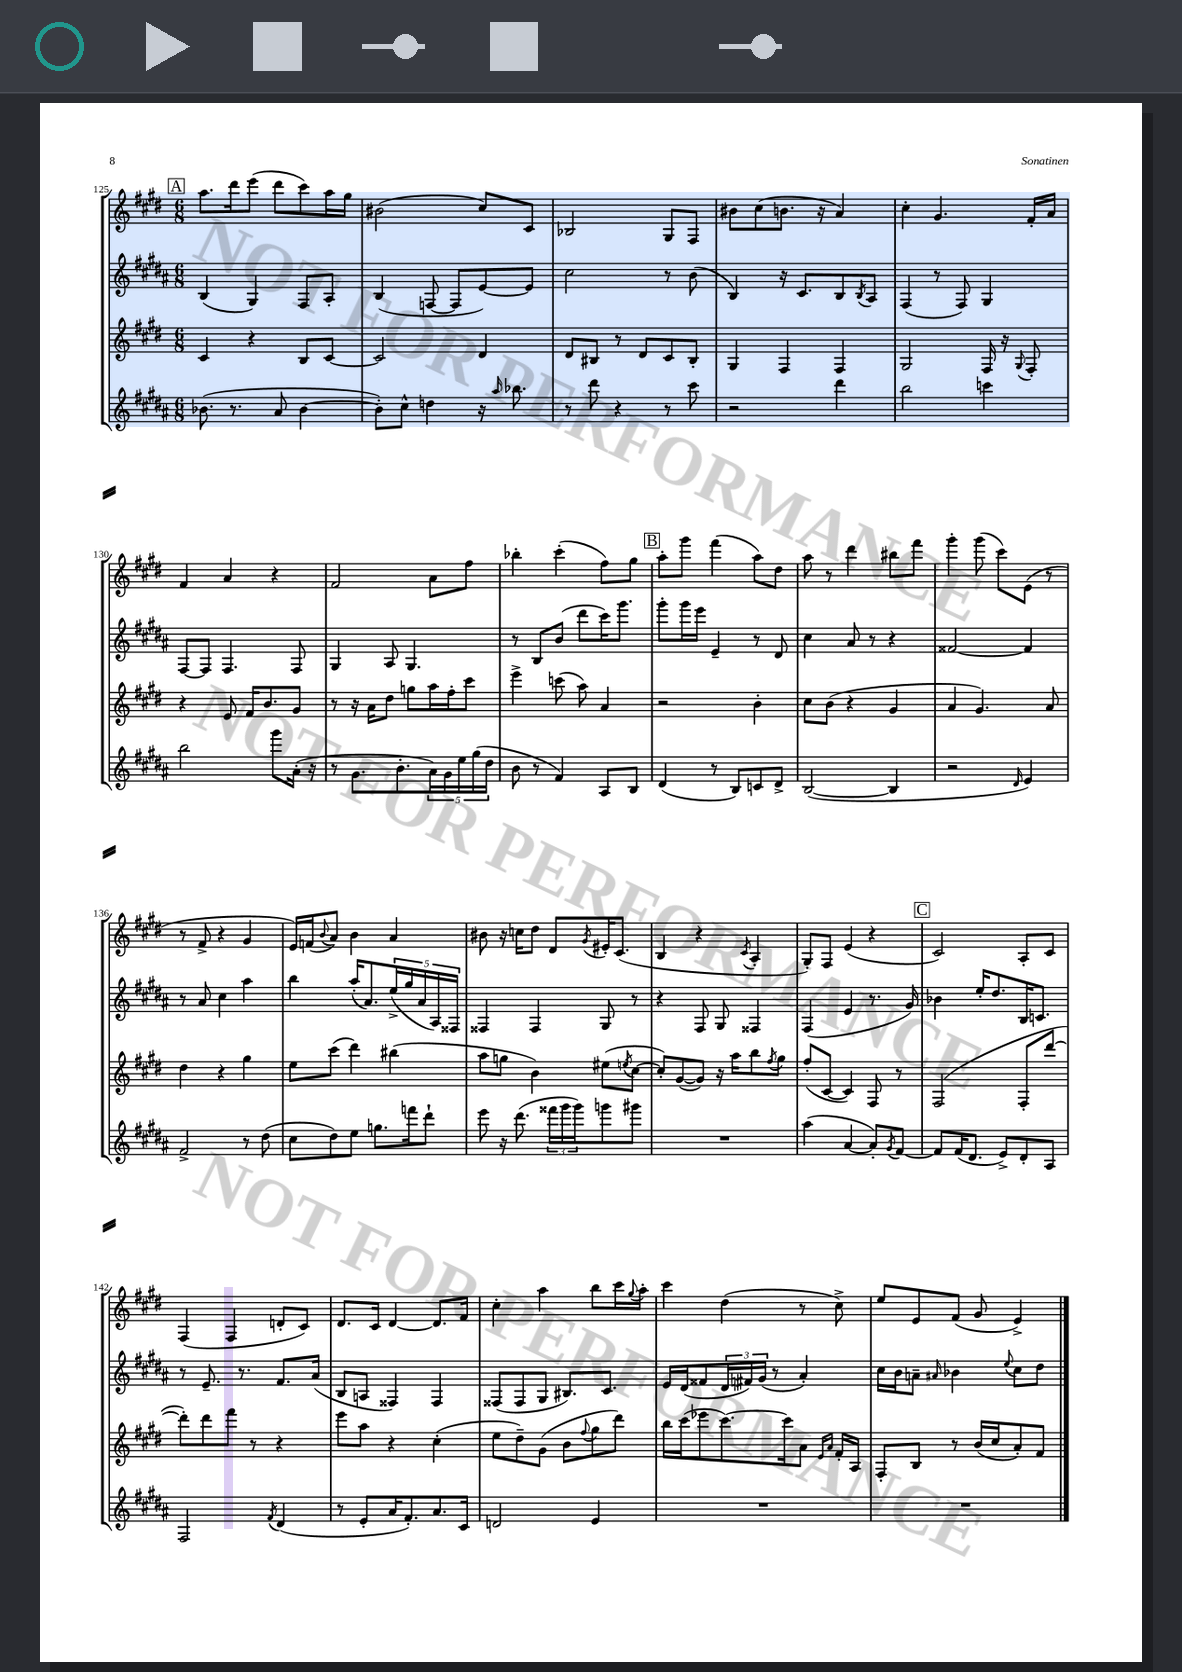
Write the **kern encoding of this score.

**kern	**kern	**kern	**kern
*staff4	*staff3	*staff2	*staff1
*clefG2	*clefG2	*clefG2	*clefG2
*k[f#c#g#d#a#]	*k[f#c#g#d#]	*k[f#c#g#d#a#]	*k[f#c#g#d#]
*M6/8	*M6/8	*M6/8	*M6/8
(8.b-\	4c#/	(4B/	8.aa\L
8.r	.	.	16ddd#\k
.	4r	4G#/)	(8eee\J
8a#/	.	.	8ddd#\L
[4b-\	8B/L	8F#/L	8ccc#\)
.	[8c#/J	8A#'/J	16aa\L
.	.	.	16gg#\JJ
=	=	=	=
8b-'\]L)	2c#/]	(4B/	(2b#\
8cc#^^\J	.	.	.
4dd\	.	[8F/	.
.	.	8F/]L	.
16r	4d#/	[8e/)	8cc#/L)
16qqaa#/	.	.	.
8.bb-\	.	.	.
.	.	8e/]J	8c#/J
=	=	=	=
8r	8d#/L	2cc#\	2B-/
8ddd#\	8B#/J	.	.
4r	8r	.	.
.	8d#/L	.	.
8r	8c#/	8r	8G#/L
8ccc#\	8B#'/J	(8b\	8F#/J
=	=	=	=
2r	4G#/	4B/)	8b#\L
.	.	.	(8cc#\
.	4F#/	16r	8.b\J
.	.	8.c#/L	.
.	.	.	16r
4ddd#\	4F#/	8B/	4a/)
.	.	8qB/	.
.	.	8A#/J	.
=	=	=	=
2bb\	2G#/	(4F#/	4cc#'\
.	.	8r	4.g#/
.	.	8F#/)	.
4ccc\	16F#/	4G#/	.
.	16r	.	.
.	8qqG#/	.	.
.	8F#'/	.	16f#'/LL
.	.	.	16a/JJ
=	=	=	=
2bb\	4r	[8F#/L	4f#/
.	.	8F#/]J	.
.	8e/	4.F#/	4a/
.	16f#/LK	.	.
.	8.b/	.	.
8ggg#\L	.	.	4r
(16a#'\Jk	8g#/J	8F#/	.
16r	.	.	.
=	=	=	=
8r	8r	4G#/	2f#/
8.g#\L	16r	.	.
.	16a\LK	.	.
.	8dd#\J	8A#/	.
8.b'\	.	.	.
.	8gg\L	4.G#/	.
20a#\L)	16aa\L	.	8a\L
20g#\	.	.	.
.	16ff#'\J	.	.
20ee\	.	.	.
.	8ccc#\J	.	8ff#\J
(20gg#\	.	.	.
20dd#\JJ	.	.	.
=	=	=	=
8b\	4eee^\	8r	4bb-'\
8r	.	8B/L	.
4f#/)	(8ccc\	(8b/J	(4ccc#'\
.	8aa\)	8ddd#\L	.
8A#/L	4a/	16ccc#\K)	8ff#\L)
.	.	8.ggg#\J	.
8B/J	.	.	8gg#\J
=	=	=	=
(4d#/	2r	8ggg#'\L	8aa'\L
.	.	16ggg#\L	8ggg#\J
.	.	16eee\JJ	.
8r	.	4e~/	(4fff#\
8B/L)	.	.	.
8c/	4b'\	8r	8aa\L)
8d#^/J	.	8d#/	8dd#\J
=	=	=	=
([2B/	8cc#\L	4cc#\	8aa\
.	(8b\J	.	8r
.	4r	8a#/	4ddd#\
.	.	8r	.
4B/]	4g#/	4r	8bb#\L
.	.	.	8fff#\J
=	=	=	=
2r	4a/	[2f##/	4ggg#'\
.	4.g#/)	.	(8ggg#\
.	.	.	8ccc#\L)
16qqd#/	.	.	.
4e/)	.	4f##/]	(8e\J
.	8a/	.	8r
=	=	=	=
2f#^/	4dd#\	8r	8r
.	.	8a#/	8f#^/
.	4r	4cc#\	4r
8r	4gg#\	4aa#\	4g#/
(8dd#\	.	.	.
=	=	=	=
8cc#\L	8ee\L	4bb\	16e/LL)
.	.	.	(16f/J
.	.	.	8qqb/
8dd#\)	(8ccc#\J	.	8a/J)
8ee\J	4ddd#\)	(16aa#'/LK	4b\
.	.	8.a#/)	.
8.gg\L	.	.	.
.	(4bb#\	(20ee^/L	4a/
.	.	20gg#/	.
16fff\k	.	.	.
.	.	20a#/	.
8ddd#`\J	.	.	.
.	.	20A#/)	.
.	.	20F##/JJ	.
=	=	=	=
8eee\	8aa\L	4F##/	8b#\
16r	8gg\J	.	16r
(8.ddd#\	.	.	16cc\LK
.	4b\)	4F##/	8dd#\J
24fff##\LL	.	.	8d#/L
24ggg#\	.	.	.
24ggg#\J)	.	.	.
.	.	.	8qg#/
8ggg\	(8ee#\L	8G#/	16e#'/K
.	.	.	(8.c#/J
.	8qee/	.	.
8ggg#\J	[8cc#\J	8r	.
=	=	=	=
2.r	8cc#'/]L)	4r	4B/
.	([8g#/	.	.
.	8g#/]J)	8F#/	4r
.	16r	8G#/	.
.	16aa\LK	.	.
.	.	.	8qc#/
.	8bb\	4F##/	4A'/
.	8qff#/	.	.
.	8gg#\J	.	.
=	=	=	=
(4aa#\	(8ff#'/L	(4F#/	8G#'/L)
.	[8c#/J	.	8F#/J
[4a#/	4c#/])	4e/	(4e/
8a#'/]L)	8F#/	8.r	4r
8qg#/	.	.	.
[8f#/J	8r	.	.
.	.	16g#/)	.
=	=	=	=
8f#/]L	(2F#/	4b-\	2c#/)
(16f#/K	.	.	.
8.d#/J	.	.	.
.	.	16ee'/LK	.
.	.	8.dd#/	.
8e^/L)	.	.	.
8d#'/	8F#'/L	16B/K	8A'/L
.	.	8.c/J	.
8A#/J	[8ddd#/J	.	8c#/J
=	=	=	=
2F#/	8ddd#'\]L)	8r	(4F#/
.	8ddd#\	8.e~/	.
.	8fff#\J	.	4F#/
.	.	8.r	.
.	8r	.	.
8qf#/	.	.	.
(4d#/	4r	8.f#/L	8d'/L
.	.	.	8c#/J)
.	.	(16a#/Jk	.
=	=	=	=
8r	8eee\L	8B/L	8.d#/L
8e'/L	8aa\J	8A/J	.
.	.	.	16c#/Jk
16a#/K	4r	4F##/)	[4d#/
8.f#'/)	.	.	.
8.a#/	(4cc#'\	4F##/	8.d#/]L
16c#/Jk	.	.	16f#/Jk
=	=	=	=
2d/	8ee\L	(8F##/L	4cc#'\
.	8dd#~\)	8F##/	.
.	(8g#\J	8G#/J	4aa\
.	8b\L	8.B#/L)	.
.	8qqff#/	.	.
4e/	8gg#\	.	8bb\L
.	.	8.c#/J	.
.	8ddd#\J)	.	16ccc#\L
.	.	.	8qqgg#/
.	.	.	16aa'\JJ
=	=	=	=
2.r	16bb\LL	16e/LL	4ccc#\
.	(16ccc#\J	(16d#/J	.
.	8eee-\	8f##/	.
.	[8.ccc#\)	24d#/L	(4dd#\
.	.	24f#/)	.
.	.	(24g#/JJ	.
.	.	8r	.
.	16ccc#\]k	.	.
.	8a\J	4a#'/)	8r
.	16qqe/LL	.	.
.	16qqa/JJ	.	.
.	16f#'/LL	.	8cc#^\)
.	16A/JJ	.	.
=	=	=	=
2.r	8F#'/L	16cc#\LL	8ee/L
.	.	16b\J	.
.	8B/J	8a~\J	8e/
.	.	16qqa#/	.
.	8r	4b-\	(8f#/J
.	(16b/LL	.	8g#/
.	16cc#/J	.	.
.	.	8qqee/	.
.	8a'/)	8cc#\L	4e^/)
.	8f#/J	8dd#\J	.
==	==	==	==
*-	*-	*-	*-
